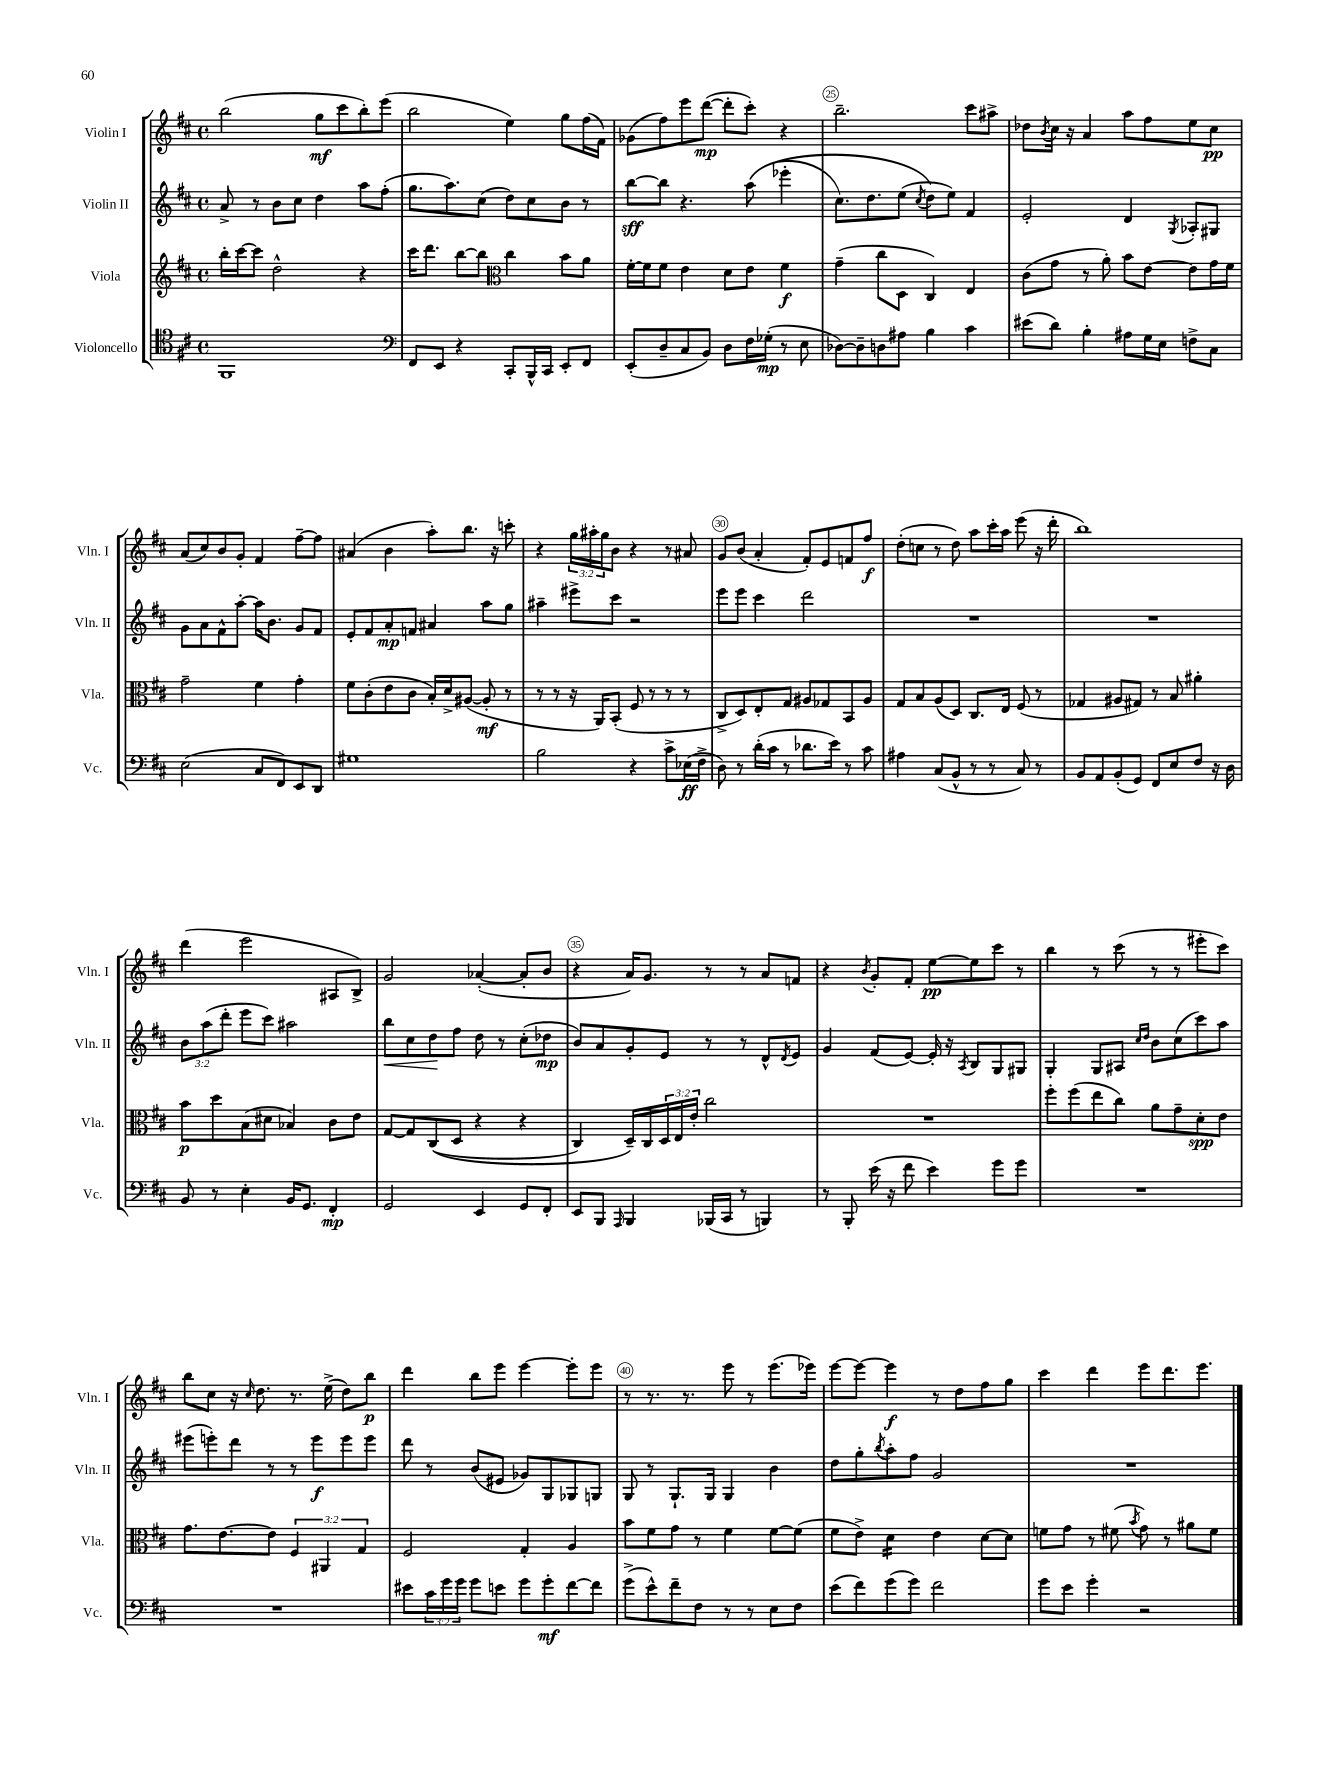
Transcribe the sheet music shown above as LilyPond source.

<<
\new StaffGroup <<
\new Staff = "s0" \with { instrumentName = "Violin I" shortInstrumentName = "Vln. I" } {
    \clef treble \key d \major \defaultTimeSignature \time 4/4 \override Staff.TupletNumber.text = #tuplet-number::calc-fraction-text
    b''2( g''8\mf cis'''8 b''8-.) e'''8( |
    b''2 e''4) g''8 fis''16( fis'16) |
    ges'8( fis''8) e'''8 d'''8~\mp( d'''8-. cis'''8-.) r4 |
    b''2.-- cis'''8 ais''8-> |
    des''8 \acciaccatura { b'8 } cis''16 r16 a'4 a''8 fis''8 e''8 cis''8\pp |
    a'8( cis''8) b'8 g'8-. fis'4 fis''8~-- fis''8 |
    ais'4( b'4 a''8-.) b''8. r16 c'''8-. |
    r4 \tuplet 3/2 { g''16 ais''16-. g''16 } b'8 r4 r8 ais'8 |
    g'8 b'8( a'4-. fis'8-.) e'8 f'8 fis''8\f |
    d''8-.( c''8 r8 d''8) a''8 cis'''16-. a''16 e'''8( r16 d'''16-. |
    b''1) |
    d'''4( e'''2 ais8 b8->) |
    g'2 aes'4~-.( aes'8-. b'8 |
    r4 a'16) g'8. r8 r8 a'8 f'8 |
    r4 \acciaccatura { b'8 } g'8-. fis'8-. e''8~\pp e''8 cis'''8 r8 |
    b''4 r8 cis'''8( r8 r8 eis'''8-. cis'''8) |
    b''8 cis''8 r16 \grace { cis''16 } d''8. r8. e''16->( d''8) b''8\p |
    d'''4 b''8 e'''8 e'''4~ e'''8-. e'''8 |
    r8 r8. r8. e'''8 r8 e'''8.( ees'''16) |
    e'''8~ e'''8~ e'''4\f r8 d''8 fis''8 g''8 |
    cis'''4 d'''4 e'''8 d'''8. e'''8. \bar "|." |
}
\new Staff = "s1" \with { instrumentName = "Violin II" shortInstrumentName = "Vln. II" } {
    \clef treble \key d \major \defaultTimeSignature \time 4/4 \override Staff.TupletNumber.text = #tuplet-number::calc-fraction-text
    a'8-> r8 b'8 cis''8 d''4 a''8 fis''8-.( |
    g''8. a''8.) cis''8( d''8) cis''8 b'8 r8 |
    b''8~\sff b''8 r4. a''8(\( ees'''4-. |
    cis''8.) d''8. e''8( \acciaccatura { cis''8 } d''8\) e''8) fis'4 |
    e'2-. d'4 \acciaccatura { g8 } aes8-. gis8 |
    g'8 a'8 fis'8-^ a''8~-. a''16 b'8. g'8 fis'8 |
    e'8-. fis'8 a'8-.\mp f'8 ais'4 a''8 g''8 |
    ais''4-- eis'''8-> cis'''8 r2 |
    e'''8 e'''8 cis'''4 d'''2 |
    R1 |
    R1 |
    \tuplet 3/2 { b'8 a''8( d'''8-. } e'''8 cis'''8) ais''2 |
    b''8\< cis''8 d''8\! fis''8 d''8 r8 cis''8-.( des''8\mp |
    b'8) a'8 g'8-. e'8 r8 r8 d'8-^ \acciaccatura { d'8 } e'8 |
    g'4 fis'8( e'8~) e'16-. r16 \acciaccatura { a8 } b8 g8 gis8 |
    g4-. g8 ais8 \grace { cis''16 d''16 } b'8 cis''8( cis'''8) a''8 |
    eis'''8( e'''8-.) d'''8 r8 r8 e'''8\f e'''8 e'''8 |
    d'''8 r8 b'8( eis'8 ges'8) g8 ges8 g8 |
    g8 r8 g8.-! g16 g4 b'4 |
    d''8 g''8-. \acciaccatura { b''8 } a''8-. fis''8 g'2 |
    R1 \bar "|." |
}
\new Staff = "s2" \with { instrumentName = "Viola" shortInstrumentName = "Vla." } {
    \clef treble \key d \major \defaultTimeSignature \time 4/4 \override Staff.TupletNumber.text = #tuplet-number::calc-fraction-text
    b''16-. cis'''16~ cis'''8 d''2-^ r4 |
    cis'''16 d'''8. b''8~ b''8 \clef alto cis''4 b'8 a'8 |
    fis'16~-. fis'16 fis'8 e'4 d'8 e'8 fis'4\f |
    g'4--( cis''8 d8 cis4) e4 |
    cis'8( g'8 r8 a'8-.) b'8 e'8~ e'8 g'16 fis'16 |
    g'2-- fis'4 g'4-. |
    fis'8 cis'8-.( e'8 cis'8 b16-.) d'16-> ais8~( ais8-.\mf r8 |
    r8 r8 r16 a,16) b,8-.( fis8 r8 r8 r8 |
    cis8-> d8) e8-. g8 ais8 ges8 b,8 ais8 |
    g8 b8 a8( d8) cis8. e16 fis8( r8 |
    ges4 ais8 gis8) r8 b8 ais'4-. |
    b'8\p d''8 b8( dis'8 bes4) cis'8 e'8 |
    g8~ g8 cis8(\( d8 r4 r4 |
    cis4) d16--\) cis16 \tuplet 3/2 { d16 e16 e'16-. } cis''2 |
    R1 |
    fis''8-. fis''8( e''8 cis''8) a'8 g'8-- d'8-.\spp e'8 |
    g'8. e'8.~ e'8 \tuplet 3/2 { fis4 ais,4 g4 } |
    fis2 g4-. a4 |
    b'8 fis'8 g'8 r8 fis'4 fis'8~ fis'8( |
    fis'8 e'8->) d'4:16 e'4 d'8~ d'8 |
    f'8 g'8 r8 fis'8( \acciaccatura { b'8 } g'8) r8 ais'8 fis'8 \bar "|." |
}
\new Staff = "s3" \with { instrumentName = "Violoncello" shortInstrumentName = "Vc." } {
    \clef tenor \key d \major \defaultTimeSignature \time 4/4 \override Staff.TupletNumber.text = #tuplet-number::calc-fraction-text
    fis,1 |
    \clef bass fis,8 e,8 r4 cis,8-. b,,16-^ cis,16 e,8-. fis,8 |
    e,8-.( d8-- cis8 b,8) d8 fis16 ges16-.\mp( r8 e8 |
    des8~) des8-- d8 ais8 b4 cis'4 |
    eis'8( d'8) b4-. ais8 g16 e16 f8-> cis8 |
    e2( cis8 fis,8) e,8 d,8 |
    gis1 |
    b2 r4 cis'8-> ees16\ff( fis16-> |
    d8) r8 d'16-.( cis'16 r8 des'8. e'16) r8 cis'8 |
    ais4 cis8( b,8-^ r8 r8 cis8) r8 |
    b,8 a,8 b,8-.( g,8) fis,8 e8 fis8 r16 d16 |
    b,8 r8 e4-. b,16 g,8. fis,4-.\mp |
    g,2 e,4 g,8 fis,8-. |
    e,8 b,,8 \grace { a,,16 } b,,4 bes,,16( cis,16 r8 b,,4) |
    r8 b,,8-. e'16( r16 fis'8 e'4) g'8 g'8 |
    R1 |
    R1 |
    eis'8 \tuplet 3/2 { cis'16 g'16 g'16 } g'8 e'8 g'8 g'8-.\mf fis'8~ fis'8 |
    g'8->( e'8-^) fis'8-- fis8 r8 r8 e8 fis8 |
    e'8( fis'8) g'8( g'8) fis'2 |
    g'8 e'8 g'4-. r2 \bar "|." |
}
>>
>>
\layout { \context { \Score currentBarNumber = #22 \override BarNumber.break-visibility = ##(#f #t #t) barNumberVisibility = #(every-nth-bar-number-visible 5) \override BarNumber.stencil = #(make-stencil-circler 0.1 0.3 ly:text-interface::print) } }
